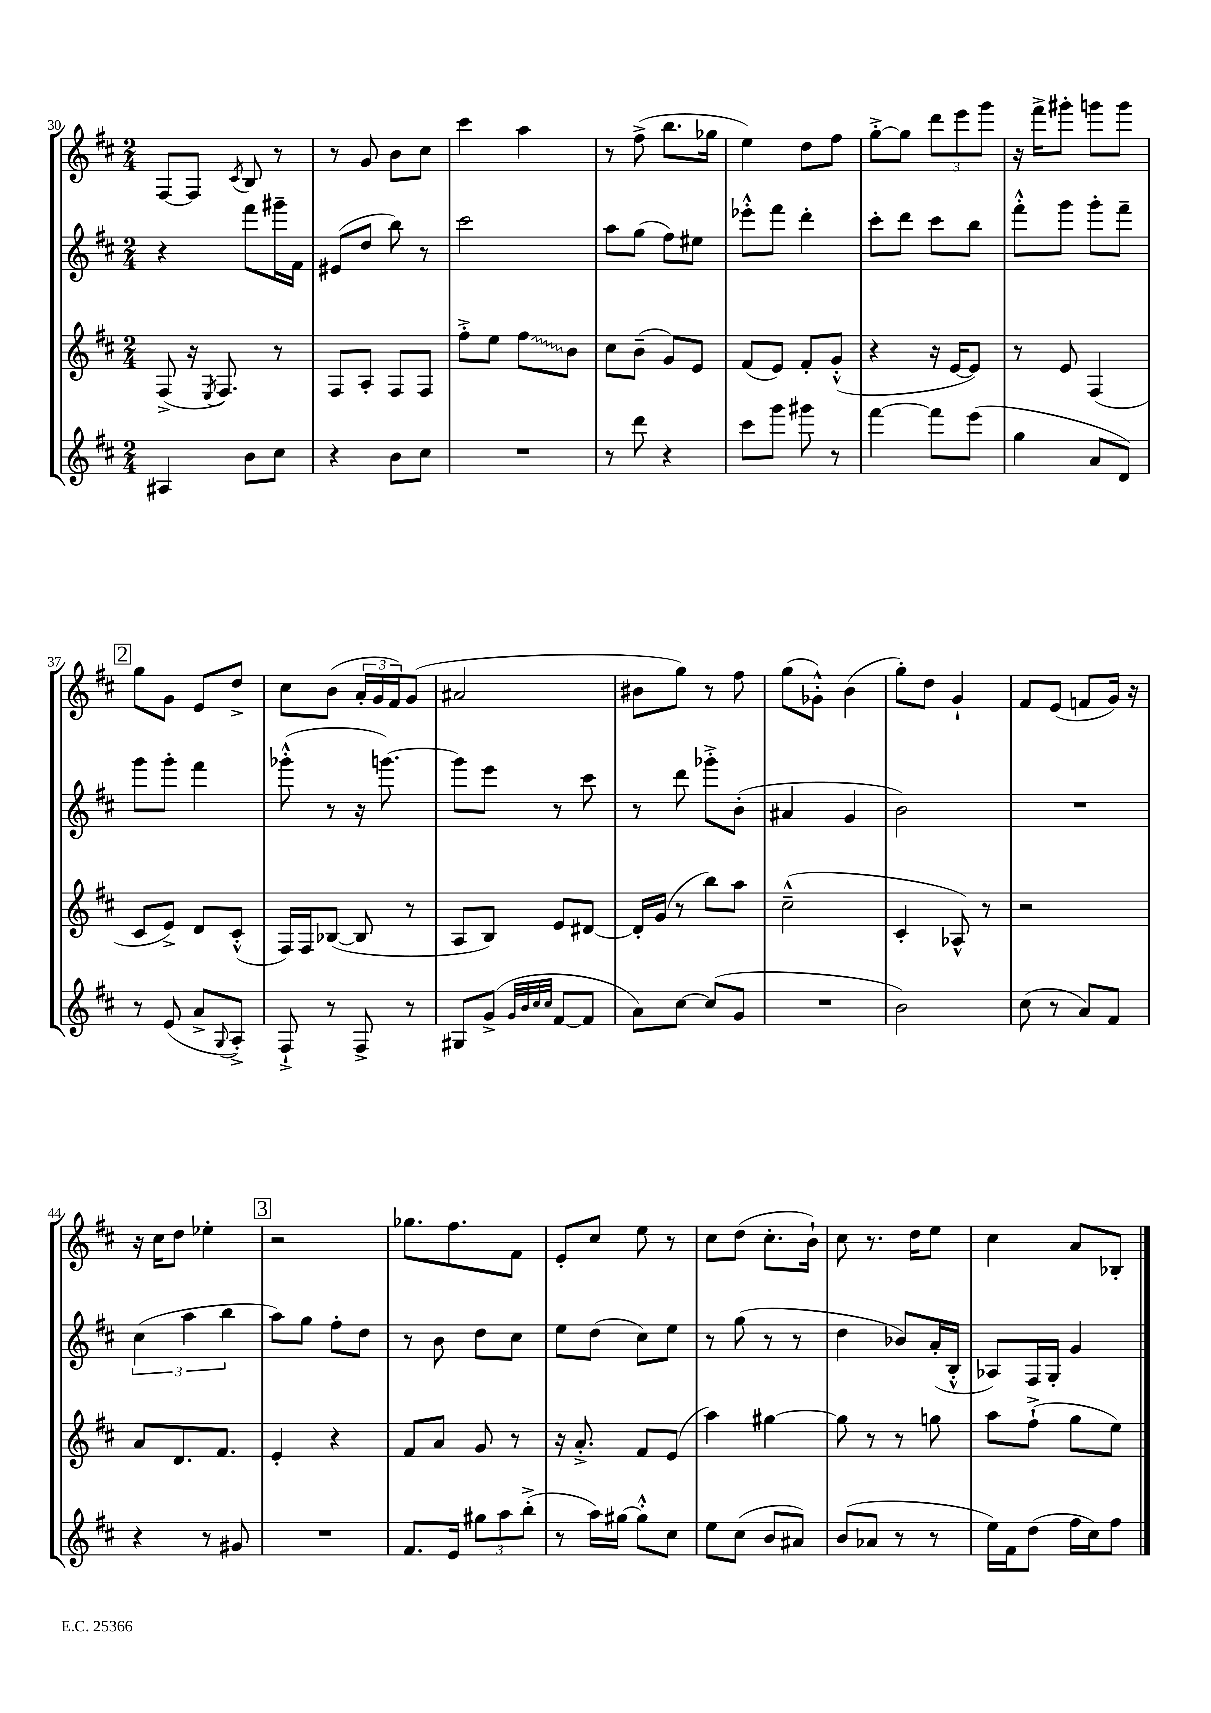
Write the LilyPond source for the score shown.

<<
\new StaffGroup <<
\new Staff = "s0" {
    \clef treble \key d \major \numericTimeSignature \time 2/4
    fis8~ fis8 \acciaccatura { cis'8 } b8 r8 |
    r8 g'8 b'8 cis''8 |
    cis'''4 a''4 |
    r8 fis''8->( b''8. ges''16 |
    e''4) d''8 fis''8 |
    g''8~-.-> g''8 \tuplet 3/2 { d'''8 e'''8 g'''8 } |
    r16 fis'''16-> gis'''8-. g'''8 g'''8 |
    \mark \markup { \box "2" } g''8 g'8 e'8 d''8-> |
    cis''8 b'8( \tuplet 3/2 { a'16-. g'16 fis'16) } g'8( |
    ais'2 |
    bis'8 g''8) r8 fis''8 |
    g''8( ges'8-.-^) b'4( |
    g''8-.) d''8 g'4-! |
    fis'8 e'8( f'8 g'16) r16 |
    r16 cis''16 d''8 ees''4-. |
    \mark \markup { \box "3" } r2 |
    ges''8. fis''8. fis'8 |
    e'8-. cis''8 e''8 r8 |
    cis''8 d''8( cis''8.-. b'16-!) |
    cis''8 r8. d''16 e''8 |
    cis''4 a'8 bes8-. \bar "|." |
}
\new Staff = "s1" {
    \clef treble \key d \major \numericTimeSignature \time 2/4
    r4 fis'''8 gis'''16-- fis'16 |
    eis'8( d''8 b''8) r8 |
    cis'''2 |
    a''8 g''8( fis''8) eis''8 |
    ees'''8-.-^ fis'''8 d'''4-. |
    cis'''8-. d'''8 cis'''8 b''8 |
    fis'''8-.-^ g'''8 g'''8-. fis'''8-- |
    \mark \markup { \box "2" } g'''8 g'''8-. fis'''4 |
    ges'''8-.-^( r8 r16 g'''8.~) |
    g'''8 e'''8 r8 cis'''8 |
    r8 d'''8 ges'''8-.-> b'8-.( |
    ais'4 g'4 |
    b'2) |
    R2 |
    \tuplet 3/2 { cis''4( a''4 b''4 } |
    \mark \markup { \box "3" } a''8) g''8 fis''8-. d''8 |
    r8 b'8 d''8 cis''8 |
    e''8 d''8( cis''8) e''8 |
    r8 g''8( r8 r8 |
    d''4 bes'8) a'16-.( b16-.-^ |
    aes8) fis16 g16-. g'4 \bar "|." |
}
\new Staff = "s2" {
    \clef treble \key d \major \numericTimeSignature \time 2/4
    fis8->( r16 \acciaccatura { e8 } fis8.) r8 |
    fis8 a8-. fis8 fis8 |
    fis''8-.-> e''8 \once \override Glissando.style = #'zigzag fis''8\glissando b'8 |
    cis''8 b'8--( g'8) e'8 |
    fis'8( e'8) fis'8-. g'8-.-^( |
    r4 r16 e'16~ e'8) |
    r8 e'8 fis4( |
    \mark \markup { \box "2" } cis'8 e'8->) d'8 cis'8-.-^( |
    fis16) fis16 bes8~( bes8 r8 |
    a8 b8) e'8 dis'8~ |
    dis'16-. g'16( r8 b''8) a''8 |
    cis''2---^( |
    cis'4-. aes8-^) r8 |
    r2 |
    a'8 d'8. fis'8. |
    \mark \markup { \box "3" } e'4-. r4 |
    fis'8 a'8 g'8 r8 |
    r16 a'8.-.-> fis'8 e'8( |
    a''4) gis''4~ |
    gis''8 r8 r8 g''8 |
    a''8 fis''8-!->( g''8 e''8) \bar "|." |
}
\new Staff = "s3" {
    \clef treble \key d \major \numericTimeSignature \time 2/4
    ais4 b'8 cis''8 |
    r4 b'8 cis''8 |
    R2 |
    r8 d'''8 r4 |
    cis'''8 g'''8 gis'''8 r8 |
    fis'''4~ fis'''8 e'''8( |
    g''4 a'8 d'8) |
    \mark \markup { \box "2" } r8 e'8( a'8-> \appoggiatura { g8 } a8-.->) |
    fis8-!-> r8 fis8-> r8 |
    gis8 g'8->( \grace { g'32 b'32 cis''32 cis''32 } fis'8~ fis'8 |
    a'8) cis''8~ cis''8( g'8 |
    R2 |
    b'2) |
    cis''8( r8 a'8) fis'8 |
    r4 r8 gis'8 |
    \mark \markup { \box "3" } R2 |
    fis'8. e'16 \tuplet 3/2 { gis''8 a''8 b''8-.->( } |
    r8 a''16) gis''16~ gis''8-.-^ cis''8 |
    e''8 cis''8( b'8 ais'8) |
    b'8( aes'8 r8 r8 |
    e''16) fis'16 d''8( fis''16 cis''16) fis''8 \bar "|." |
}
>>
>>
\layout { \context { \Score currentBarNumber = #30 } }
